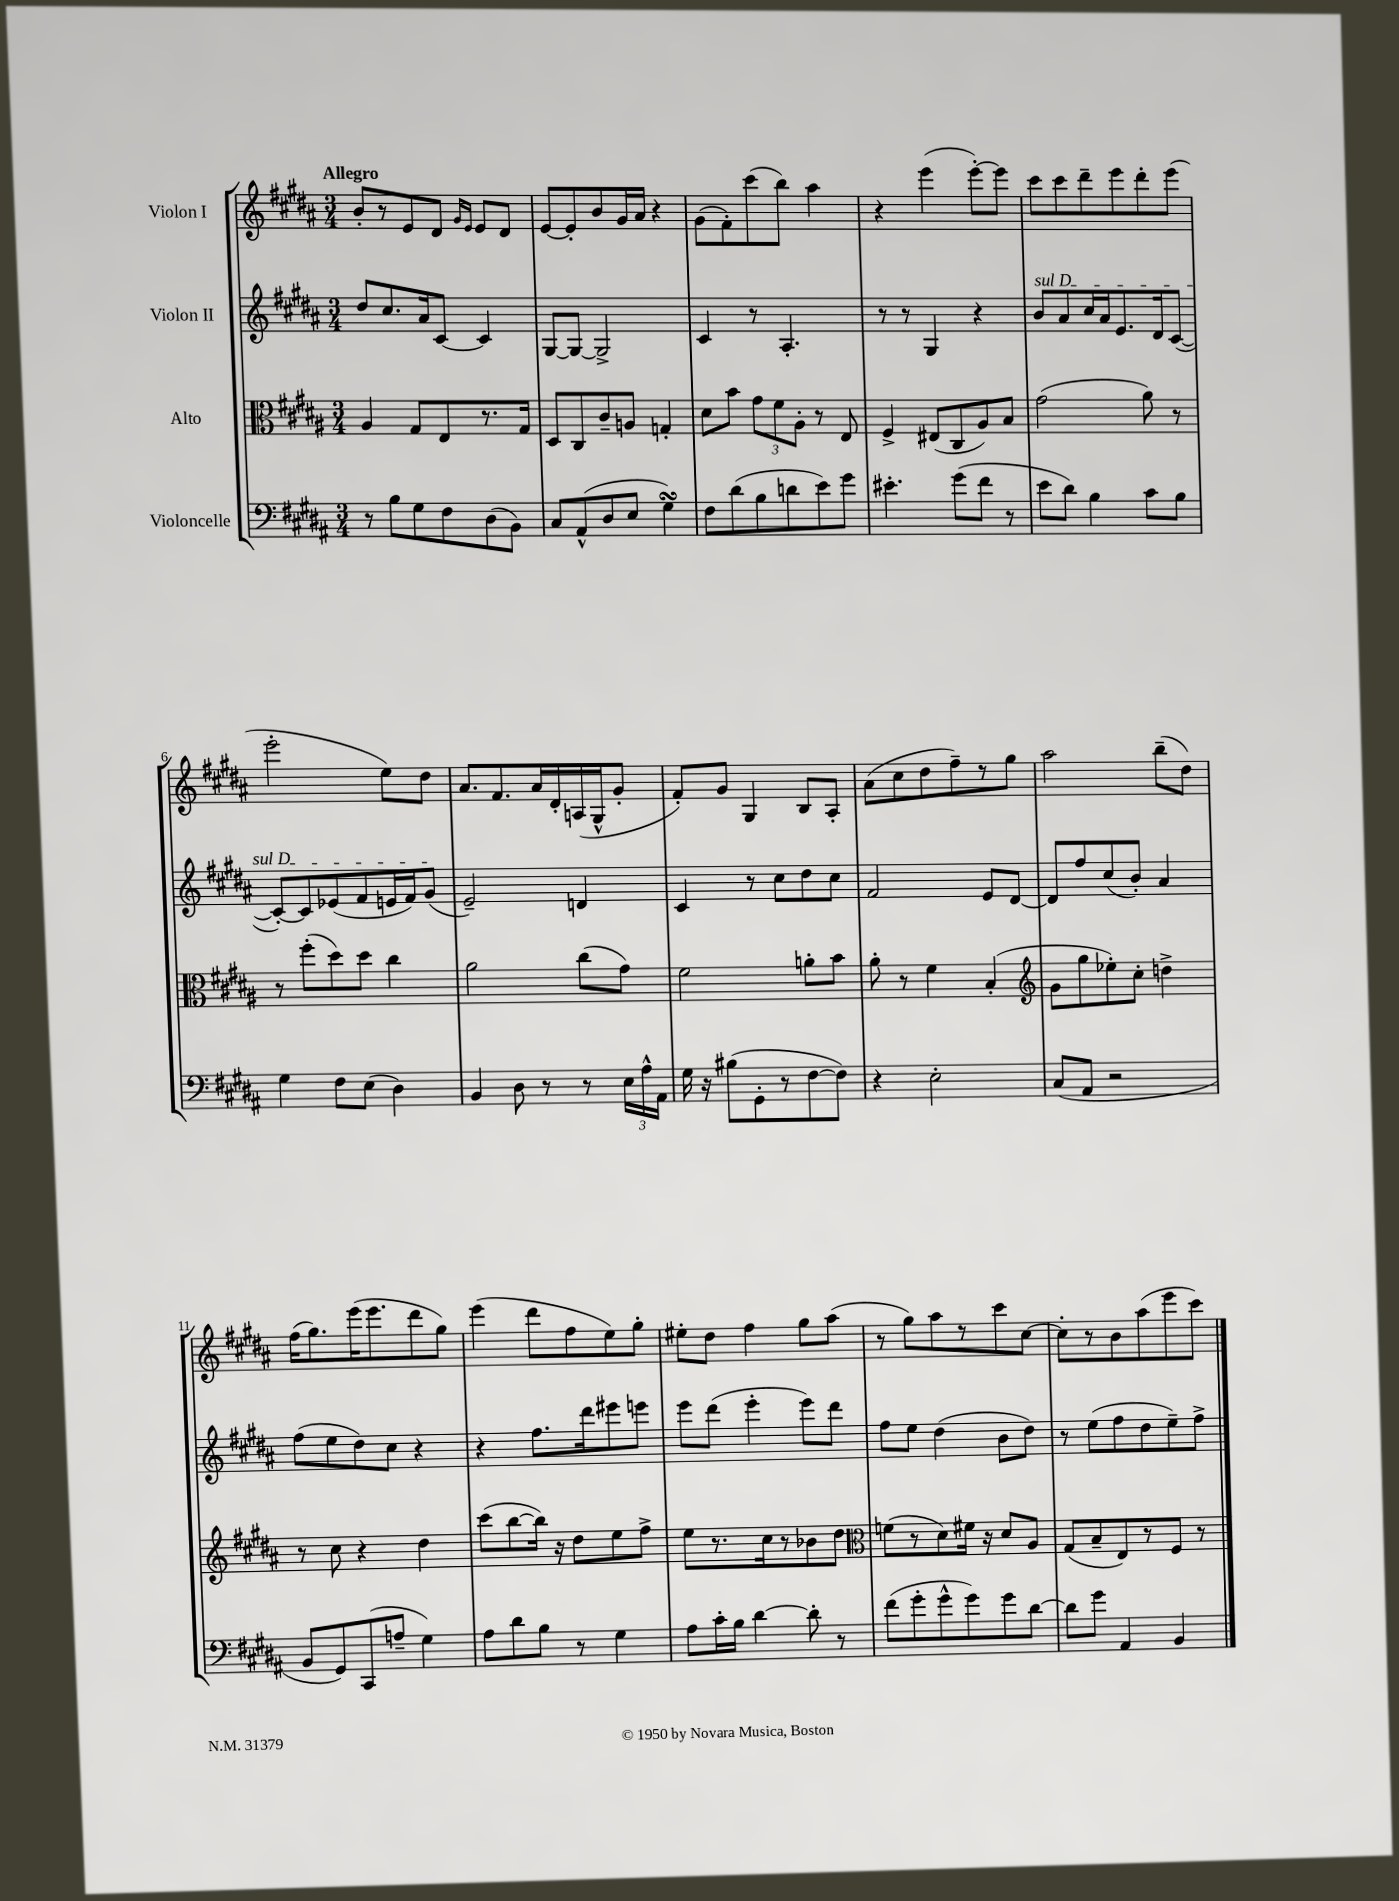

**kern	**kern	**kern	**kern
*staff4	*staff3	*staff2	*staff1
*clefF4	*clefC3	*clefG2	*clefG2
*k[f#c#g#d#a#]	*k[f#c#g#d#a#]	*k[f#c#g#d#a#]	*k[f#c#g#d#a#]
*M3/4	*M3/4	*M3/4	*M3/4
8r	4A#/	8dd#/L	8b'/L
8B\L	.	8.cc#/	8r
8G#\	8G#/L	.	8e/
.	.	16a#/k	.
8F#\	8E/	[8c#/J	8d#/J
.	.	.	16qqg#/LL
.	.	.	16qqe/JJ
(8D#\	8.r	4c#/]	8e/L
8BB\J)	.	.	8d#/J
.	16G#/Jk	.	.
=	=	=	=
8C#/L	8D#/L	[8G#/L	[8e/L
(8AA#^^/	8C#/	8G#/_J	8e'/]
8D#/	8c#~/	2G#^/]	8b/
8E/J	8A/J	.	16g#/L
.	.	.	16a#/JJ
4G#\)	4G'/	.	4r
=	=	=	=
8F#\L	8d#\L	4c#/	(8g#\L
(8d#\	8b\J	.	8f#'\)
8B\	12g#\L	8r	(8ccc#\
.	12f#\	.	.
8d\	.	4.A#'/	8bb\J)
.	12A#'\J	.	.
8e\)	8r	.	4aa#\
8g#\J	8E/	.	.
=	=	=	=
4.e#'\	4F#^/	8r	4r
.	.	8r	.
.	(8E#/L	4G#/	(4eee\
(8g#\L	8C#/	.	.
8f#\J	8A#/)	4r	[8eee'\L)
8r	8B/J	.	8eee\]J
=	=	=	=
8e\L	(2g#\	8b/L	8ccc#\L
8d#\J)	.	8a#/	8ccc#\
4B\	.	16cc#/L	8ddd#~\
.	.	16a#/J	.
.	.	8.e/	8eee\
8c#\L	8a#\)	.	8ddd#'\
.	.	16d#/k	.
8B\J	8r	([8c#/J	(8eee\J
=	=	=	=
4G#\	8r	8c#'/_L)	2eee'\
.	(8ff#'\L	8c#/]	.
8F#\L	8dd#\)	(8e-/	.
(8E\J	8dd#\J	8f#/	.
4D#\)	4cc#\	16e/L	8ee\L)
.	.	16f#/J)	.
.	.	(8g#/J	8dd#\J
=	=	=	=
4BB/	2a#\	2e~/)	8.a#/L
.	.	.	8.f#/
8D#\	.	.	.
8r	.	.	16a#/L
.	.	.	16d#'/
8r	(8cc#\L	4d/	(16A/
.	.	.	16G#^^/J
24E\LL	8g#\J)	.	8g#'/J
24A#^^\	.	.	.
24AA#\JJ	.	.	.
=	=	=	=
16G#\	2f#\	4c#/	8f#'/L)
16r	.	.	.
(8B#\L	.	.	8g#/J
8GG#'\	.	8r	4G#/
8r	.	8cc#\L	.
[8F#\	8a'\L	8dd#\	8B/L
8F#\]J)	8b\J	8cc#\J	8A#'/J
=	=	=	=
4r	8a#'\	2f#/	(8a#\L
.	8r	.	8cc#\
2E'\	4f#\	.	8dd#\
.	.	.	8ff#~\)
.	(4B'/	8e/L	8r
.	.	[8d#/J	8gg#\J
=	=	=	=
*	*clefG2	*	*
(8C#/L	8g#\L	8d#/]L	2aa#\
8AA#/J	8gg#\	8ff#/	.
2r	8ee-'\)	(8cc#/	.
.	8cc#'\J	8b'/J)	.
.	4dd^\	4a#/	(8bb~\L
.	.	.	8dd#\J)
=	=	=	=
8BB/L	8r	(8ff#\L	(16ff#\LK
.	.	.	8.gg#\)
8GG#/)	8cc#\	8ee\	.
(8CC#/	4r	8dd#\)	(16eee\K
.	.	.	8.eee\
8A~/J	.	8cc#\J	.
4G#\)	4dd#\	4r	8ddd#\
.	.	.	8gg#\J)
=	=	=	=
8A#\L	(8ccc#\L	4r	(4eee\
8d#\	[8bb\	.	.
8B\J	16bb\]Jk)	8.ff#\L	8ddd#\L
.	16r	.	.
8r	8dd#\L	.	8ff#\
.	.	16ddd#\k	.
4G#\	8ee\	8eee#\	8ee\)
.	8ff#^\J	8eee\J	8gg#'\J
=	=	=	=
8A#\L	8ee\L	8eee\L	8ee#'\L
16c#'\L	8.r	(8ddd#\J	8dd#\J
16B\JJ	.	.	.
[4d#\	.	4eee'\	4ff#\
.	16cc#\k	.	.
.	8r	.	.
8d#'\]	8b-\	8eee\L)	8gg#\L
8r	8dd#\J	8ddd#\J	(8aa#\J
=	=	=	=
*	*clefC3	*	*
(8f#\L	(8f\L	8ff#\L	8r
8g#'\	8r	8ee\J	8gg#\L)
8g#^^\	8d#\)	(4dd#\	8aa#\
8g#\)	16f#\Jk	.	8r
.	16r	.	.
8g#\	8d#/L	8b\L	8ccc#\
[8d#\J	8A#/J	8dd#\J)	[8cc#\J
=	=	=	=
8d#\]L	(8G#/L	8r	8cc#'\]L
8g#\J	8B~/	(8ee\L	8r
4AA#/	8E/)	8ff#\	8b\
.	8r	8dd#\	(8aa#\
4BB/	8F#/J	8ee~\)	8eee\
.	8r	8ff#^\J	8ccc#\J)
==	==	==	==
*-	*-	*-	*-
